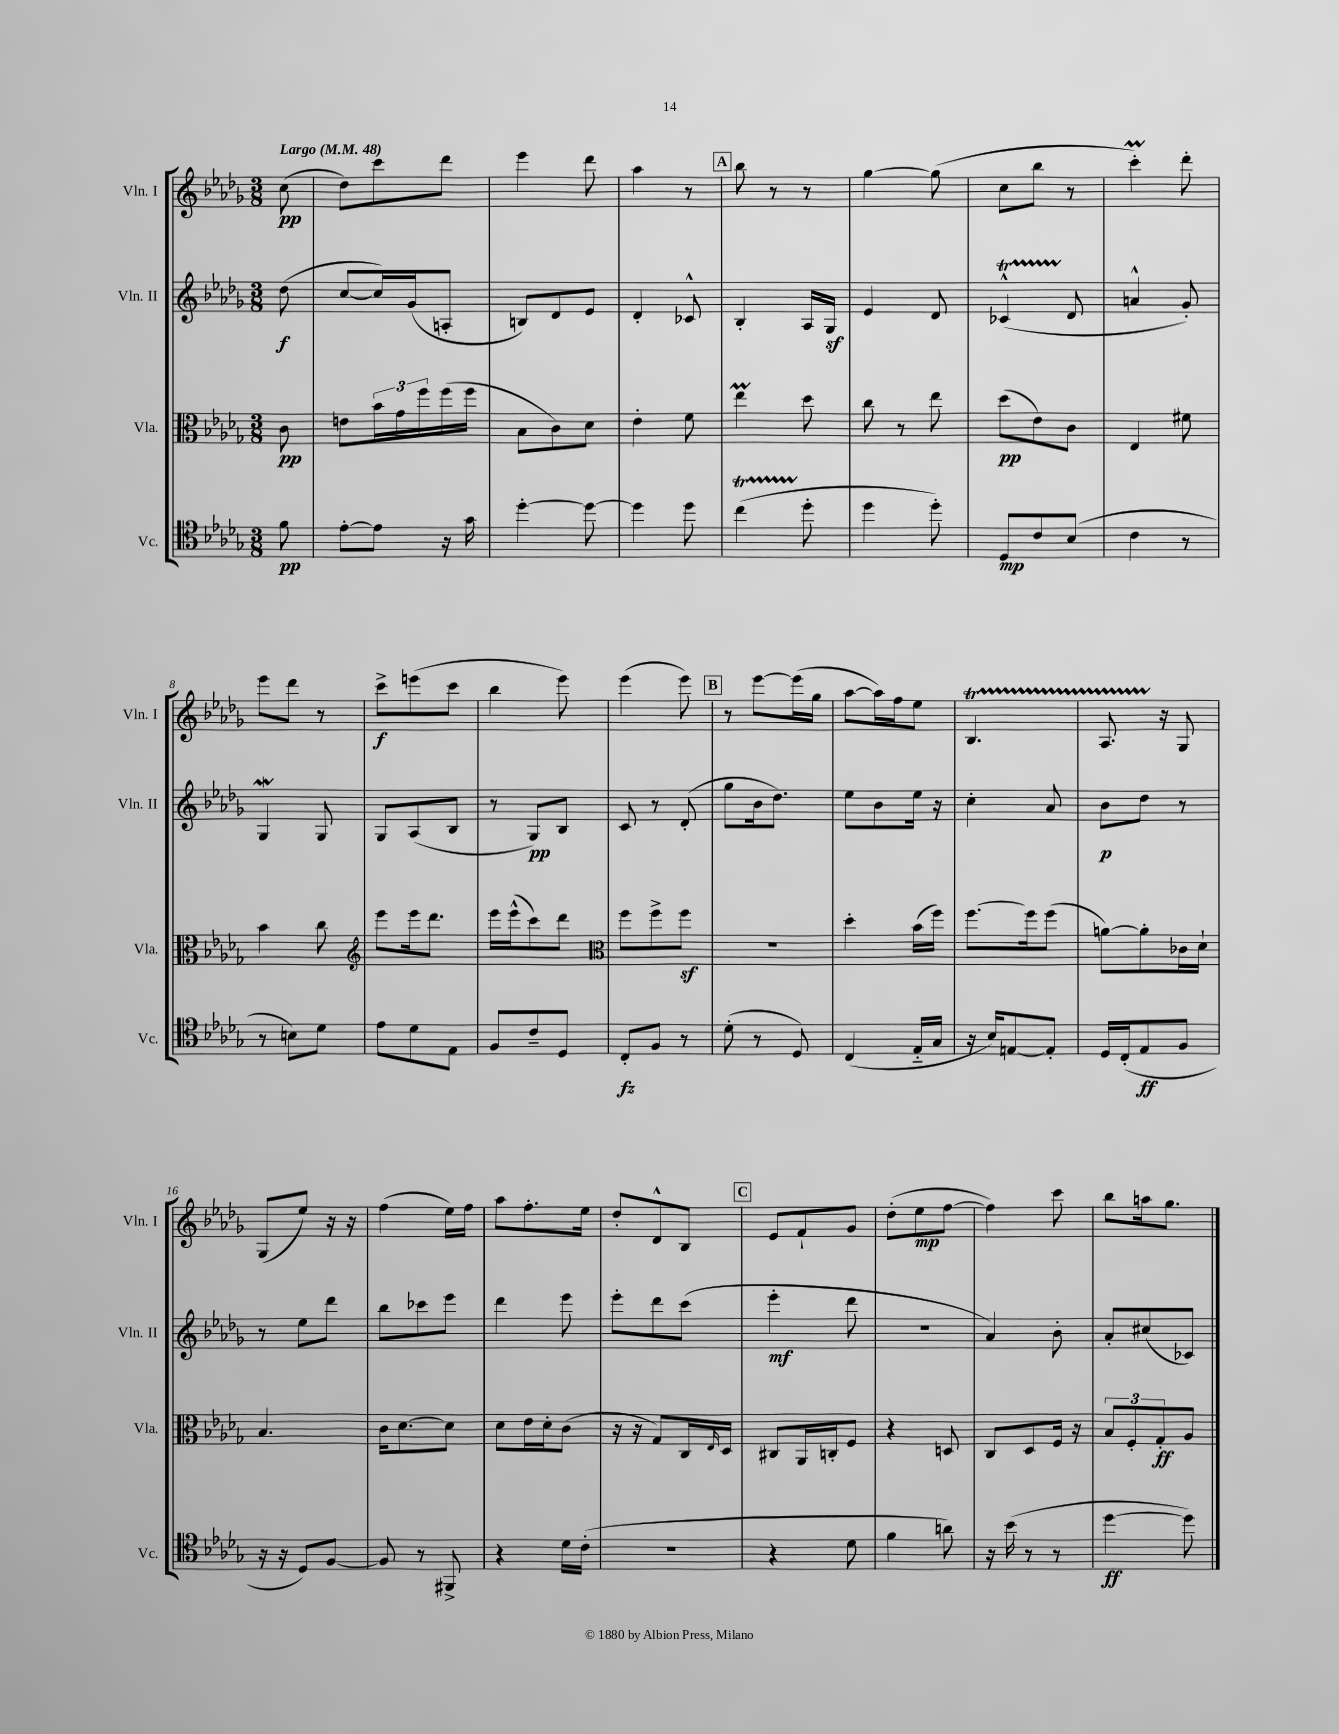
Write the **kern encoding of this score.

**kern	**dynam	**kern	**dynam	**kern	**dynam	**kern	**dynam
*part4	*part4	*part3	*part3	*part2	*part2	*part1	*part1
*staff4	*staff4	*staff3	*staff3	*staff2	*staff2	*staff1	*staff1
*I"Vc.	*	*I"Vla.	*	*I"Vln. II	*	*I"Vln. I	*
*I'Vc.	*	*I'Vla.	*	*I'Vln. II	*	*I'Vln. I	*
*clefC4	*	*clefC3	*	*clefG2	*	*clefG2	*
*k[b-e-a-d-g-]	*	*k[b-e-a-d-g-]	*	*k[b-e-a-d-g-]	*	*k[b-e-a-d-g-]	*
*M3/8	*	*M3/8	*	*M3/8	*	*M3/8	*
*MM48	*	*MM48	*	*MM48	*	*MM48	*
=	=	=	=	=	=	=	=
!	!	!	!	!	!	!LO:TX:a:B:t=Largo	!
8f\	pp	8c\	pp	(8dd-\	f	(8cc\	pp
=1	=1	=1	=1	=1	=1	=1	=1
[8e-'\L	.	8en\L	.	[8cc/L	.	8dd-\L)	.
8e-\J]	.	24b-\L	.	16cc/L])	.	8ccc\	.
.	.	24g-\	.	.	.	.	.
.	.	.	.	(16g-/J	.	.	.
.	.	24ff\	.	.	.	.	.
16r	.	(16ff\	.	8An'/J	.	8ddd-\J	.
16g-\	.	16ff\JJ	.	.	.	.	.
=2	=2	=2	=2	=2	=2	=2	=2
[4dd-'\	.	8B-\L	.	8Bn/L)	.	4eee-\	.
.	.	8c\)	.	8d-/	.	.	.
8dd-\_	.	8d-\J	.	8e-/J	.	8ddd-\	.
=3	=3	=3	=3	=3	=3	=3	=3
4dd-\]	.	4e-'\	.	4d-'/	.	4aa-\	.
8dd-\	.	8f\	.	8c-X^^/	.	8r	.
!!LO:REH:place=s1:t=A
=4	=4	=4	=4	=4	=4	=4	=4
(4cct\	.	4ee-M\	.	4B-'/	.	8bb-\	.
.	.	.	.	.	.	8r	.
8dd-'\	.	8dd-\	.	16A-/LL	.	8r	.
.	.	.	.	16G-z/JJ	.	.	.
=5	=5	=5	=5	=5	=5	=5	=5
4dd-\	.	8cc\	.	4e-/	.	[4gg-\	.
.	.	8r	.	.	.	.	.
8dd-'\)	.	8ee-\	.	8d-/	.	(8gg-\]	.
=6	=6	=6	=6	=6	=6	=6	=6
8D-/L	mp	(8dd-\L	pp	(4c-XT^^/	.	8cc\L	.
8c/	.	8e-\)	.	.	.	8bb-\J	.
(8B-/J	.	8c\J	.	8d-/	.	8r	.
=7	=7	=7	=7	=7	=7	=7	=7
4c\	.	4E-/	.	4an^^/	.	4cccm'\)	.
8r	.	8f#X\	.	8g-'/)	.	8ddd-'\	.
!!LO:LB:g=z
=8	=8	=8	=8	=8	=8	=8	=8
8r	.	4b-\	.	4G-w/	.	8eee-\L	.
8Bn\L)	.	.	.	.	.	8ddd-\J	.
8d-\J	.	8cc\	.	8G-/	.	8r	.
=9	=9	=9	=9	=9	=9	=9	=9
*	*	*clefG2	*	*	*	*	*
8e-\L	.	8eee-\L	.	8G-/L	.	8ccc^\L	f
8d-\	.	16eee-\k	.	(8A-/	.	(8eeen\	.
.	.	8.ddd-\J	.	.	.	.	.
8E-\J	.	.	.	8B-/J	.	8ccc\J	.
=10	=10	=10	=10	=10	=10	=10	=10
8F/L	.	16eee-\LL	.	8r	.	4bb-\	.
.	.	(16eee-^^\J	.	.	.	.	.
8c~/	.	8ccc\)	.	8G-/L)	pp	.	.
8D-/J	.	8ddd-\J	.	8B-/J	.	8eee-\)	.
=11	=11	=11	=11	=11	=11	=11	=11
*	*	*clefC3	*	*	*	*	*
8C'/L	fz	8ff\L	.	8c/	.	(4eee-\	.
8F/J	.	8ff^\	.	8r	.	.	.
8r	.	8ffz\J	.	(8d-'/	.	8eee-\)	.
!!LO:REH:place=s1:t=B
=12	=12	=12	=12	=12	=12	=12	=12
(8d-'\	.	4.r	.	8gg-\L	.	8r	.
8r	.	.	.	16b-\k	.	[8eee-\L	.
.	.	.	.	8.dd-\J)	.	.	.
8D-/)	.	.	.	.	.	(16eee-\L]	.
.	.	.	.	.	.	16gg-\JJ	.
=13	=13	=13	=13	=13	=13	=13	=13
(4C/	.	4dd-'\	.	8ee-\L	.	[8aa-\L	.
.	.	.	.	8b-\	.	16aa-\L])	.
.	.	.	.	.	.	16ff\J	.
16E-/LL	.	(16b-\LL	.	16ee-\Jk	.	8ee-\J	.
16G-/JJ	.	16ff\JJ)	.	16r	.	.	.
=14	=14	=14	=14	=14	=14	=14	=14
16r	.	[8.ff\L	.	4cc'\	.	4.B-T/	.
16B-/KL)	.	.	.	.	.	.	.
[8En/	.	.	.	.	.	.	.
.	.	16ff\k]	.	.	.	.	.
8E'/J]	.	(8ff\J	.	8a-/	.	.	.
=15	=15	=15	=15	=15	=15	=15	=15
16D-/LL	.	[8an\L)	.	8b-\L	p	8.A-TTT/	.
(16C'/J	.	.	.	.	.	.	.
8E-/	ff	8a'\]	.	8dd-\J	.	.	.
.	.	.	.	.	.	16r	.
8F/J	.	16c-X\L	.	8r	.	8G-/	.
.	.	16d-`\JJ	.	.	.	.	.
!!LO:LB:g=z
=16	=16	=16	=16	=16	=16	=16	=16
16r	.	4.B-/	.	8r	.	(8G-/L	.
16r	.	.	.	.	.	.	.
8D-/L)	.	.	.	8ee-\L	.	8ee-/J)	.
[8F/J	.	.	.	8ddd-\J	.	16r	.
.	.	.	.	.	.	16r	.
=17	=17	=17	=17	=17	=17	=17	=17
8F/]	.	16c\KL	.	8bb-\L	.	(4ff\	.
.	.	[8.d-\	.	.	.	.	.
8r	.	.	.	8ccc-X\	.	.	.
8FF#X^/	.	8d-\J]	.	8eee-\J	.	16ee-\LL)	.
.	.	.	.	.	.	16ff\JJ	.
=18	=18	=18	=18	=18	=18	=18	=18
4r	.	8d-\L	.	4ddd-\	.	8aa-\L	.
.	.	16e-\L	.	.	.	8.ff'\	.
.	.	16d-'\J	.	.	.	.	.
16d-\LL	.	(8c\J	.	8eee-\	.	.	.
(16c'\JJ	.	.	.	.	.	16ee-\Jk	.
=19	=19	=19	=19	=19	=19	=19	=19
4.r	.	16r	.	8eee-'\L	.	8dd-'/L	.
.	.	16r	.	.	.	.	.
.	.	8G-/L)	.	8ddd-\	.	8d-^^/	.
.	.	16C/L	.	(8ccc\J	.	8B-/J	.
.	.	16qqE-/	.	.	.	.	.
.	.	16D-/JJ	.	.	.	.	.
!!LO:REH:place=s1:t=C
=20	=20	=20	=20	=20	=20	=20	=20
4r	.	8C#X/L	.	4eee-'\	mf	8e-/L	.
.	.	16AA-/L	.	.	.	8f`/	.
.	.	16Cn'/J	.	.	.	.	.
8d-\	.	8F/J	.	8ddd-\	.	8g-/J	.
=21	=21	=21	=21	=21	=21	=21	=21
4f\	.	4r	.	4.r	.	(8dd-'\L	.
.	.	.	.	.	.	8ee-\	mp
8an\)	.	8Dn/	.	.	.	[8ff\J	.
=22	=22	=22	=22	=22	=22	=22	=22
16r	.	8C/L	.	4a-/)	.	4ff\])	.
(16b-\	.	.	.	.	.	.	.
8r	.	8D-/	.	.	.	.	.
8r	.	16F/Jk	.	8b-'\	.	8ccc\	.
.	.	16r	.	.	.	.	.
=23	=23	=23	=23	=23	=23	=23	=23
[4dd-\	ff	12B-/L	.	8a-'/L	.	8bb-\L	.
.	.	12F'/	.	.	.	.	.
.	.	.	.	(8cc#X/	.	16aan\k	.
.	.	12G-'/	ff	.	.	.	.
.	.	.	.	.	.	8.gg-\J	.
8dd-\])	.	8A-/J	.	8c-X/J)	.	.	.
==	==	==	==	==	==	==	==
*-	*-	*-	*-	*-	*-	*-	*-
